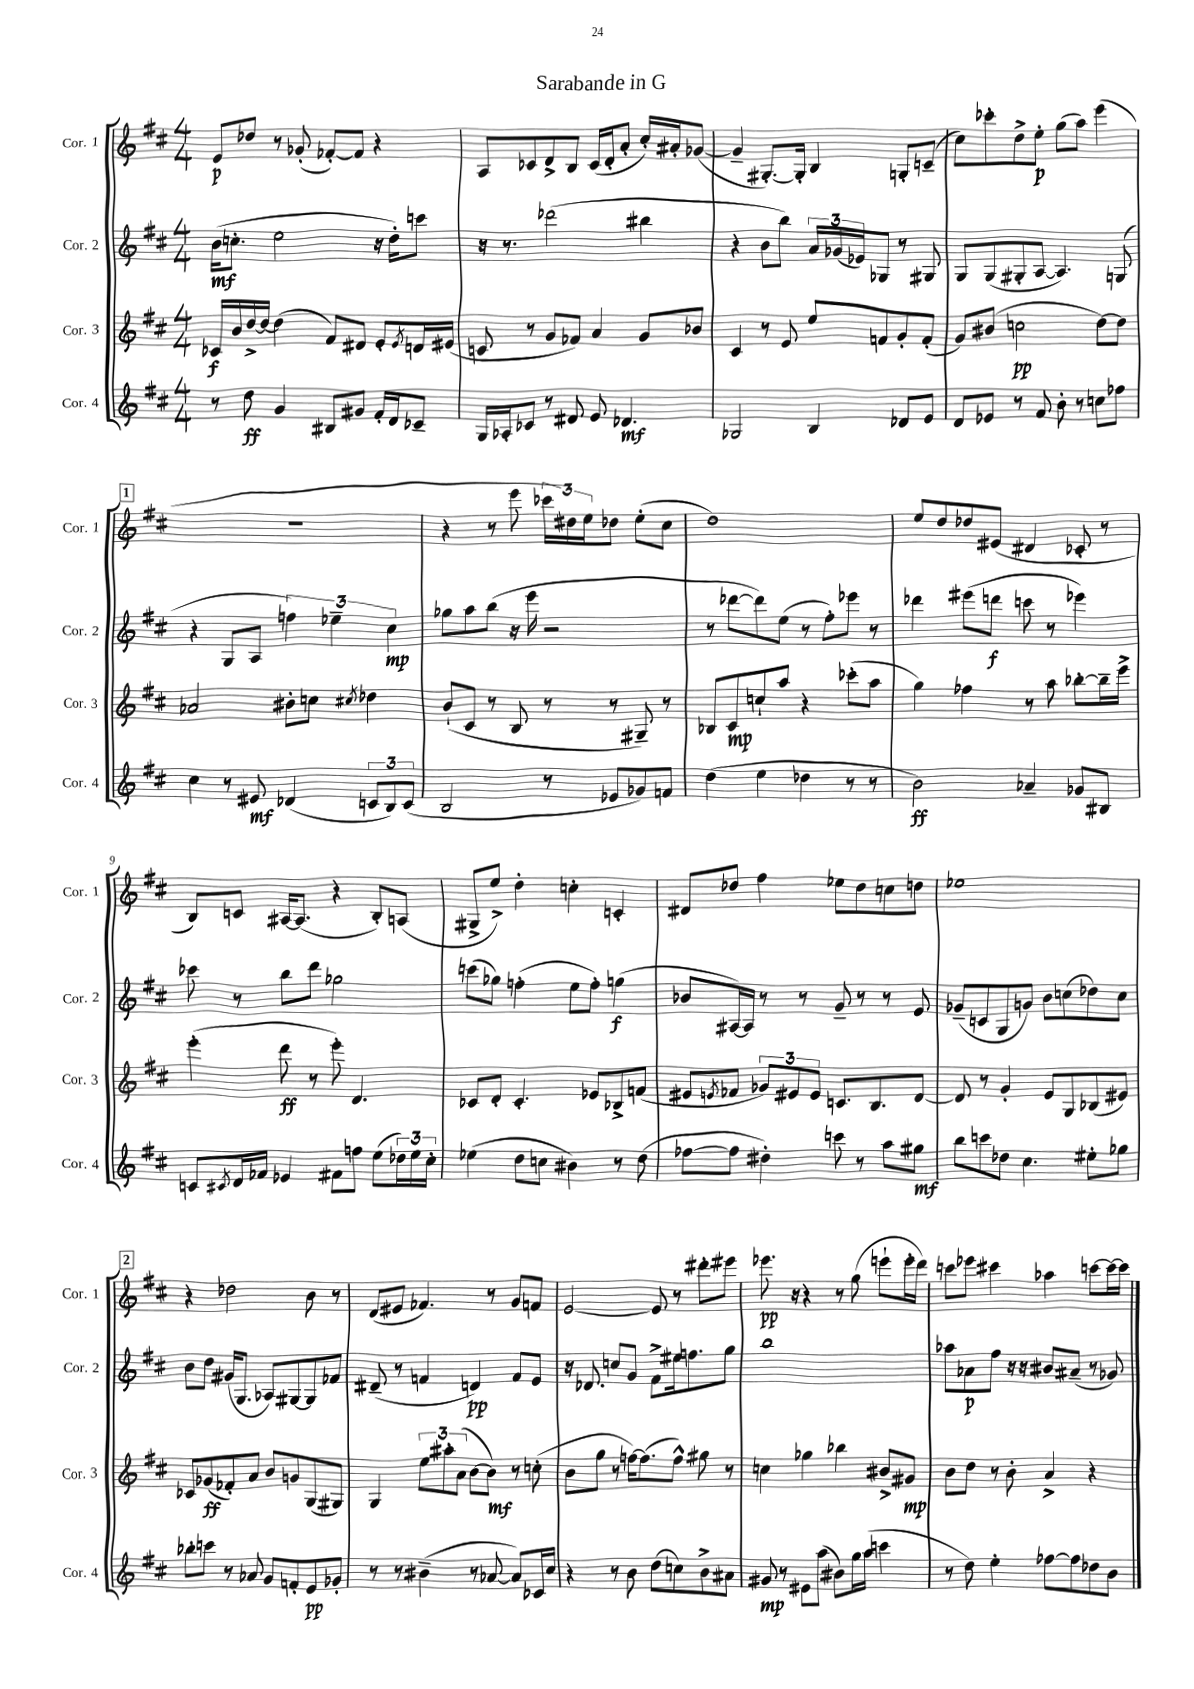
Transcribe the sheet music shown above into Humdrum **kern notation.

**kern	**kern	**kern	**kern
*staff4	*staff3	*staff2	*staff1
*clefG2	*clefG2	*clefG2	*clefG2
*k[f#c#]	*k[f#c#]	*k[f#c#]	*k[f#c#]
*M4/4	*M4/4	*M4/4	*M4/4
8r	16c-/LL	(16b\LK	8e/L
.	16b/	8.cc'\J	.
8dd\	[16dd^/	.	8dd-/J
.	16dd/_JJ	.	.
4g/	(4dd\]	2ee\	8r
.	.	.	(8g-'/
8B#/L	8f#/L)	.	[8f-'/L)
8g#/J	8d#/J	.	8f-/]J
16f#'/LL	8e'/L	16r	4r
16d/J	.	16dd'\LK)	.
.	8qe/	.	.
8c-~/J	16d/L	8ccc\J	.
.	(16e#/JJ	.	.
=	=	=	=
16G/LL	8c/	16r	8A/L
16A-'/J	.	8.r	.
8c-/J	8r	.	8c-/
8r	8g/L	(2ddd-\	8d^/
8d#/	8f-/J)	.	8B/J
8e/	4a/	.	(16c-/LL
.	.	.	16d'/J
4.d-/	.	.	8a'/J
.	8g/L	4bb#\	16cc#'/LL)
.	.	.	16a#'/J
.	8b-/J	.	([8g-/J
=	=	=	=
2G-/	4c#/	4r	4g-~/]
.	8r	8b\L	[8.G#'/L)
.	8e/	8bb\J)	.
.	.	.	16G#'/]Jk
4B/	8ee/L	24a/LL	4B/
.	.	(24g-/	.
.	.	24e-/J)	.
.	8f/	8G-/J	.
8d-/L	8g'/	8r	8G'/L
8e/J	(8f'/J	8G#/	(8c~/J
=	=	=	=
8d/L	8g/L)	8G/L	8cc#\L)
8e-/J	(8b#/J	(8G/	8ccc-'\
8r	2cc\	8G#'/	8dd^\
8f#/	.	[8A/J	8ee'\J
8b'\	.	4.A/])	(8gg\L
8r	.	.	8aa\J)
8cc\L	[8dd\L)	.	(4eee\
8ff-\J	8dd\]J	(8G/	.
=	=	=	=
4cc#\	2a-/	4r	1r
8r	.	8G/L	.
8e#/	.	8A/J	.
(4d-/	8b#'\L	6ff\)	.
.	8cc\J	.	.
.	.	6ee-~\	.
.	8qcc#/	.	.
12c/L	4dd-\	.	.
12B/)	.	6cc#\	.
(12c/J	.	.	.
=	=	=	=
2B/	(8b`/L	8gg-\L	4r
.	8c#/J	8aa\	.
.	8r	(8bb\J	8r
.	8B/	16r	8eee\
.	.	16eee\	.
8r	8r	2r	24ccc-\LL
.	.	.	24dd#\)
.	.	.	24ee\J
8e-/L	8r	.	8dd-\J
8g-/)	8G#~/)	.	(8ee'\L
8f/J	8r	.	8cc#\J
=	=	=	=
(4dd\	8B-/L	8r	1dd)
.	8c#/	[8ddd-\L	.
4ee\	8cc`/	8ddd-\])	.
.	8aa/J	(8ee\J	.
4dd-\	4r	8r	.
.	.	8ff#'\L)	.
8r	(8ccc-'\L	8eee-\J	.
8r	8aa\J	8r	.
=	=	=	=
2b\)	4gg\)	4ddd-\	8ee/L
.	.	.	8dd/
.	4ff-\	(8eee#\L	8dd-/
.	.	8ddd\J	(8e#/J
4a-~/	8r	8ccc\	4d#/
.	8aa\	8r	.
8g-/L	[8bb-'\L	4eee-\)	8c-'/
8B#/J	16bb-~\]L	.	8r
.	16eee^\JJ	.	.
=	=	=	=
8c/L	(4eee'\	8ccc-\	8B/L)
8qc#/	.	.	.
16d/L	.	8r	8c/J
16f-/JJ	.	.	.
4e-/	8ddd\	8bb\L	[16A#/LK
.	.	.	(8.A#/]J
.	8r	8ddd\J	.
8f#\L	8eee'\)	2gg-\	4r
8ff\J	4.d/	.	.
(8ee\L	.	.	8B'/L)
24dd-\L)	.	.	(8A/J
24ee\	.	.	.
24cc#'\JJ	.	.	.
=	=	=	=
(4ee-\	8c-/L	(8ccc\L	8G#^/L
.	8d'/J	8gg-\J)	8ee^/J)
8dd\L	4.c-'/	(4ff'\	4dd'\
8cc\J	.	.	.
4b#\)	.	8ee\L	4cc'\
.	8e-/L	8ff'\J)	.
8r	8B-^/	(4gg\	4c'/
(8dd\	(8f/J	.	.
=	=	=	=
[8ff-\L	8e#/L	8b-/L	8d#/L
.	8qe/	.	.
8ff-\]J	8f-/J	[16A#/L)	8dd-/J
.	.	16A#/]JJ	.
4dd#'\)	12g-/L)	8r	4ff#\
.	12e#/	.	.
.	.	8r	.
.	12e#/J	.	.
8ccc\	8.c/L	8g~/	8ee-\L
8r	.	8r	8dd-\
.	8.B/	.	.
8aa\L	.	8r	8cc\
8gg#\J	[8d/J	8e/	8dd\J
=	=	=	=
8bb\L	8d/]	(8g-~/L	1ee-
8ccc\	8r	8c/	.
8dd-\J	4g'/	8G/	.
4.cc#\	.	8g/J)	.
.	8e/L	8b\L	.
.	8G/	(8cc\	.
8ee#'\L	(8B-/	8dd-\)	.
8gg-\J	8e#/J)	8cc\J	.
=	=	=	=
8bb-'\L	8c-/L	8b\L	4r
8ccc\J	(8g-/	8dd\J	.
8r	8f-'/)	(16g#/LK	2dd-\
.	.	8.G/J	.
8a-/	8a/J	.	.
8g/L	8b/L	8A-/L)	.
8f'/	8g/	[8G#/	.
8e/	(8G/	8G#/]	8b\
8g-'/J	8G#/J)	8f-/J	8r
=	=	=	=
8r	4G/	(8d#~/	(8d/L
8r	.	8r	8e#/J
(4b#~\	12ee\L	4f/	4.f-/)
.	12aa#'\	.	.
.	(12a\J	.	.
8r	[8b\L	4d/)	.
[8a-/	8b\]J)	.	8r
8a-/]L)	8r	8f/L	8g/L
16c-/L	(8cc'\	8e/J	8f/J
16cc#/JJ	.	.	.
=	=	=	=
4r	8b\L	16r	[2e/
.	.	8.d-/	.
.	8gg\J	.	.
8r	8r	8cc/L	.
8b\	[16ff\LK)	8g/J	.
.	(8.ff\]	.	.
(8dd\L	.	8f#^\L	8e/]
8cc\)	8ff^^\J)	16ee#\k	8r
.	.	8.ff\	.
8b^\	8gg#\	.	8ddd#'\L
8a#\J	8r	8gg\J	8eee#\J
=	=	=	=
8g#/	4cc\	1bb	8.eee-\
8r	.	.	.
.	.	.	16r
8e#\L	4gg-\	.	4r
(8aa\J	.	.	.
8b#\L)	4bb-\	.	8r
16gg\L	.	.	(8gg\
(16aa\JJ	.	.	.
4ccc\	8b#^/L	.	8eee`\L
.	8g#/J	.	16eee'\L
.	.	.	16ddd\JJ)
=	=	=	=
8r	8b\L	8aa-\L	8ccc\L
8dd\)	8dd\J	8a-\	8eee-\J
4ee'\	8r	8ff#\J	4ccc#\
.	8b'\	16r	.
.	.	16r	.
[8ff-\L	4a^/	8b#/L	4aa-\
8ff-\]	.	(8a#~/J	.
8dd-\	4r	8r	[8ccc\L
8b\J	.	8g-/)	16ccc\_L
.	.	.	16ccc\]JJ
==	==	==	==
*-	*-	*-	*-
